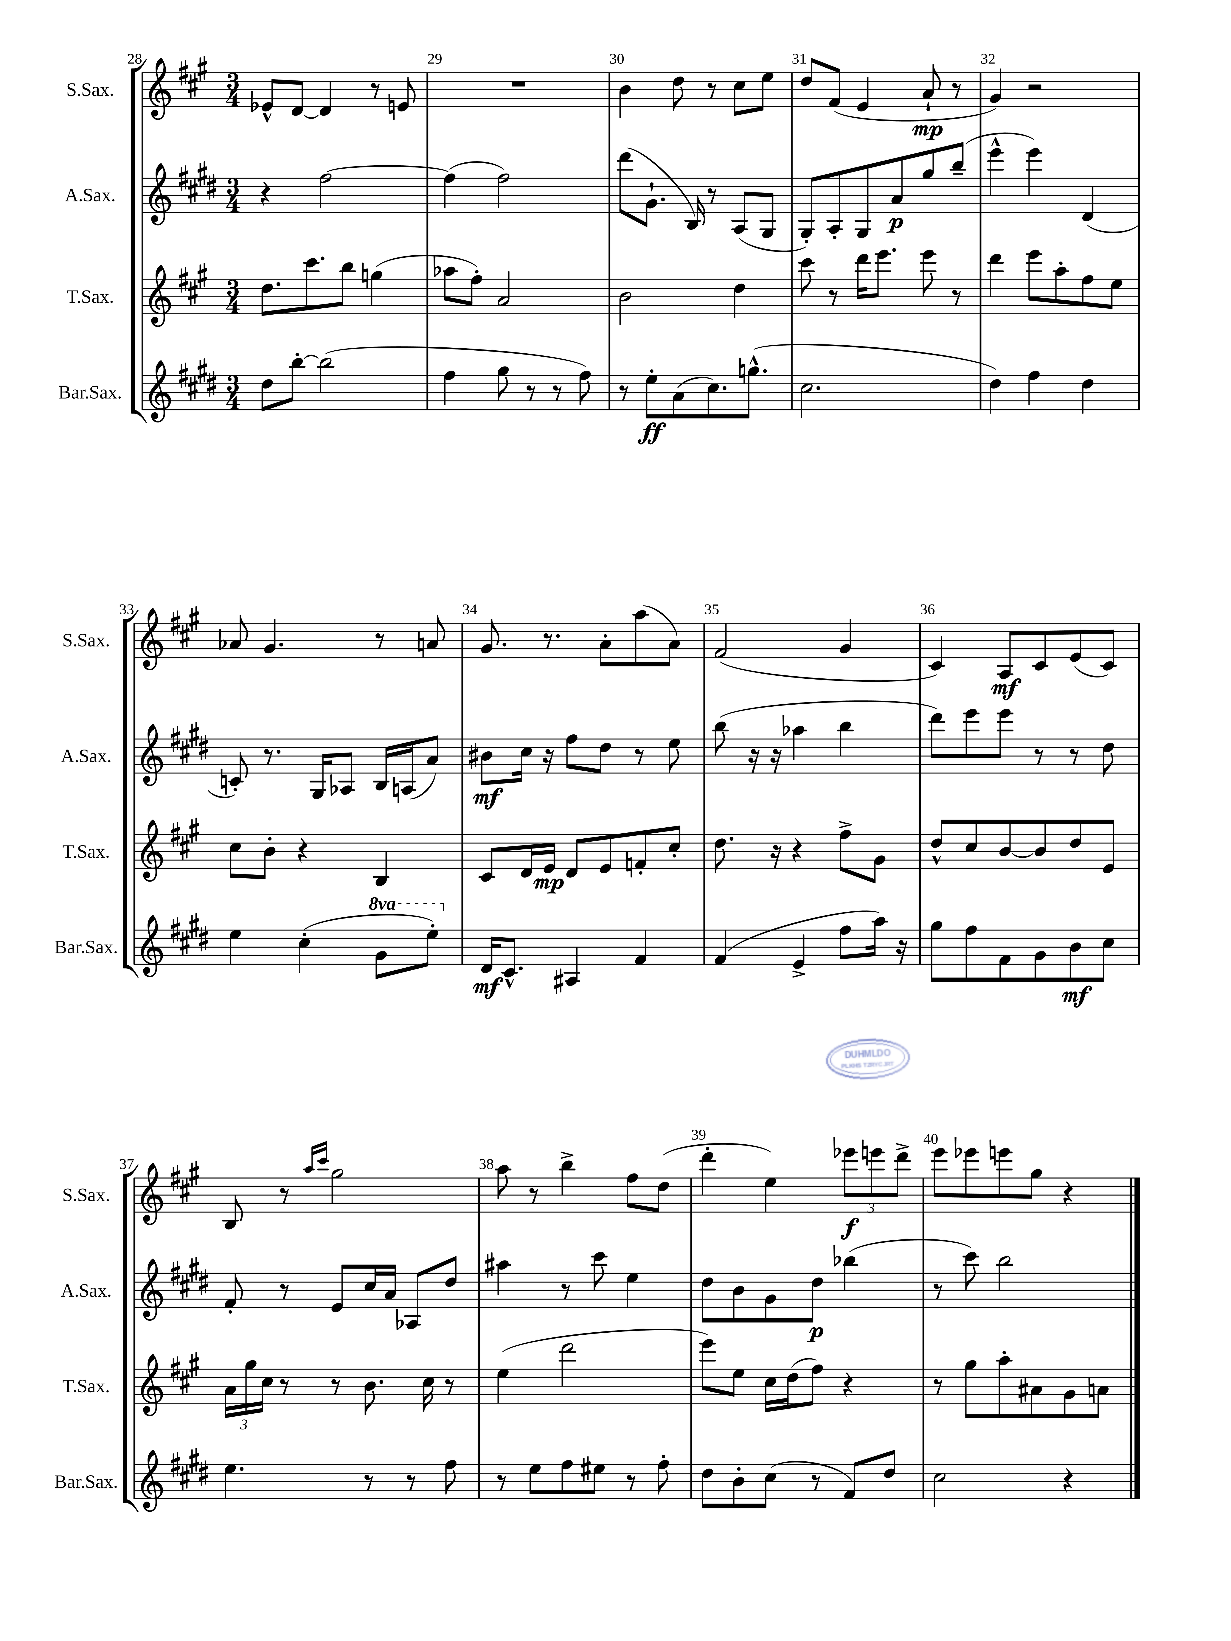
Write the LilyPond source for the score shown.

<<
\new StaffGroup <<
\new Staff = "s0" \with { instrumentName = "S.Sax." shortInstrumentName = "S.Sax." } {
    \clef treble \key a \major \numericTimeSignature \time 3/4
    ees'8-^ d'8~ d'4 r8 e'8 |
    R2. |
    b'4 d''8 r8 cis''8 e''8 |
    d''8 fis'8( e'4 a'8-!\mp r8 |
    gis'4) r2 |
    aes'8 gis'4. r8 a'8 |
    gis'8. r8. a'8-. a''8( a'8) |
    fis'2( gis'4 |
    cis'4) a8\mf cis'8 e'8( cis'8) |
    b8 r8 \grace { a''16 cis'''16 } gis''2 |
    a''8 r8 b''4-> fis''8 d''8( |
    d'''4-. e''4) \tuplet 3/2 { ees'''8\f e'''8 d'''8-> } |
    e'''8 ees'''8 e'''8 gis''8 r4 \bar "|." |
}
\new Staff = "s1" \with { instrumentName = "A.Sax." shortInstrumentName = "A.Sax." } {
    \clef treble \key e \major \numericTimeSignature \time 3/4
    r4 fis''2~ |
    fis''4( fis''2) |
    dis'''8( gis'8.-! b16) r8 a8( gis8 |
    gis8-.) a8-. gis8 a'8\p gis''8 b''8--( |
    e'''4-^ e'''4) dis'4( |
    c'8-.) r8. gis16 aes8 b16 a16( a'8) |
    bis'8\mf cis''16 r16 fis''8 dis''8 r8 e''8 |
    b''8( r16 r16 aes''4 b''4 |
    dis'''8) e'''8 e'''8 r8 r8 dis''8 |
    fis'8-. r8 e'8 cis''16 a'16 aes8 dis''8 |
    ais''4 r8 cis'''8 e''4 |
    dis''8 b'8 gis'8 dis''8\p bes''4( |
    r8 cis'''8) b''2 \bar "|." |
}
\new Staff = "s2" \with { instrumentName = "T.Sax." shortInstrumentName = "T.Sax." } {
    \clef treble \key a \major \numericTimeSignature \time 3/4
    d''8. cis'''8. b''8 g''4( |
    aes''8 fis''8-.) a'2 |
    b'2 d''4 |
    cis'''8 r8 d'''16 e'''8. e'''8 r8 |
    d'''4 e'''8 a''8-. fis''8 e''8 |
    cis''8 b'8-. r4 b4 |
    cis'8 d'16 e'16\mp d'8 e'8 f'8-. cis''8-. |
    d''8. r16 r4 fis''8-> gis'8 |
    d''8-^ cis''8 b'8~ b'8 d''8 e'8 |
    \tuplet 3/2 { a'16 gis''16 cis''16 } r8 r8 b'8. cis''16 r8 |
    e''4( d'''2 |
    e'''8) e''8 cis''16 d''16( fis''8) r4 |
    r8 gis''8 a''8-. ais'8 gis'8 a'8 \bar "|." |
}
\new Staff = "s3" \with { instrumentName = "Bar.Sax." shortInstrumentName = "Bar.Sax." } {
    \clef treble \key e \major \numericTimeSignature \time 3/4 \set Staff.ottavationMarkups = #ottavation-simple-ordinals
    dis''8 b''8~-. b''2( |
    fis''4 gis''8 r8 r8 fis''8) |
    r8 e''8-.\ff a'8( cis''8.) g''8.-^( |
    cis''2. |
    dis''4) fis''4 dis''4 |
    e''4 cis''4-.( \ottava #1 gis''8 e'''8-.) \ottava #0 |
    dis'16\mf cis'8.-^ ais4 fis'4 |
    fis'4( e'4-> fis''8 a''16) r16 |
    gis''8 fis''8 fis'8 gis'8 b'8\mf cis''8 |
    e''4. r8 r8 fis''8 |
    r8 e''8 fis''8 eis''8 r8 fis''8-. |
    dis''8 b'8-. cis''8( r8 fis'8) dis''8 |
    cis''2 r4 \bar "|." |
}
>>
>>
\layout { \context { \Score currentBarNumber = #28 \override BarNumber.break-visibility = ##(#f #t #t) barNumberVisibility = #all-bar-numbers-visible } }
